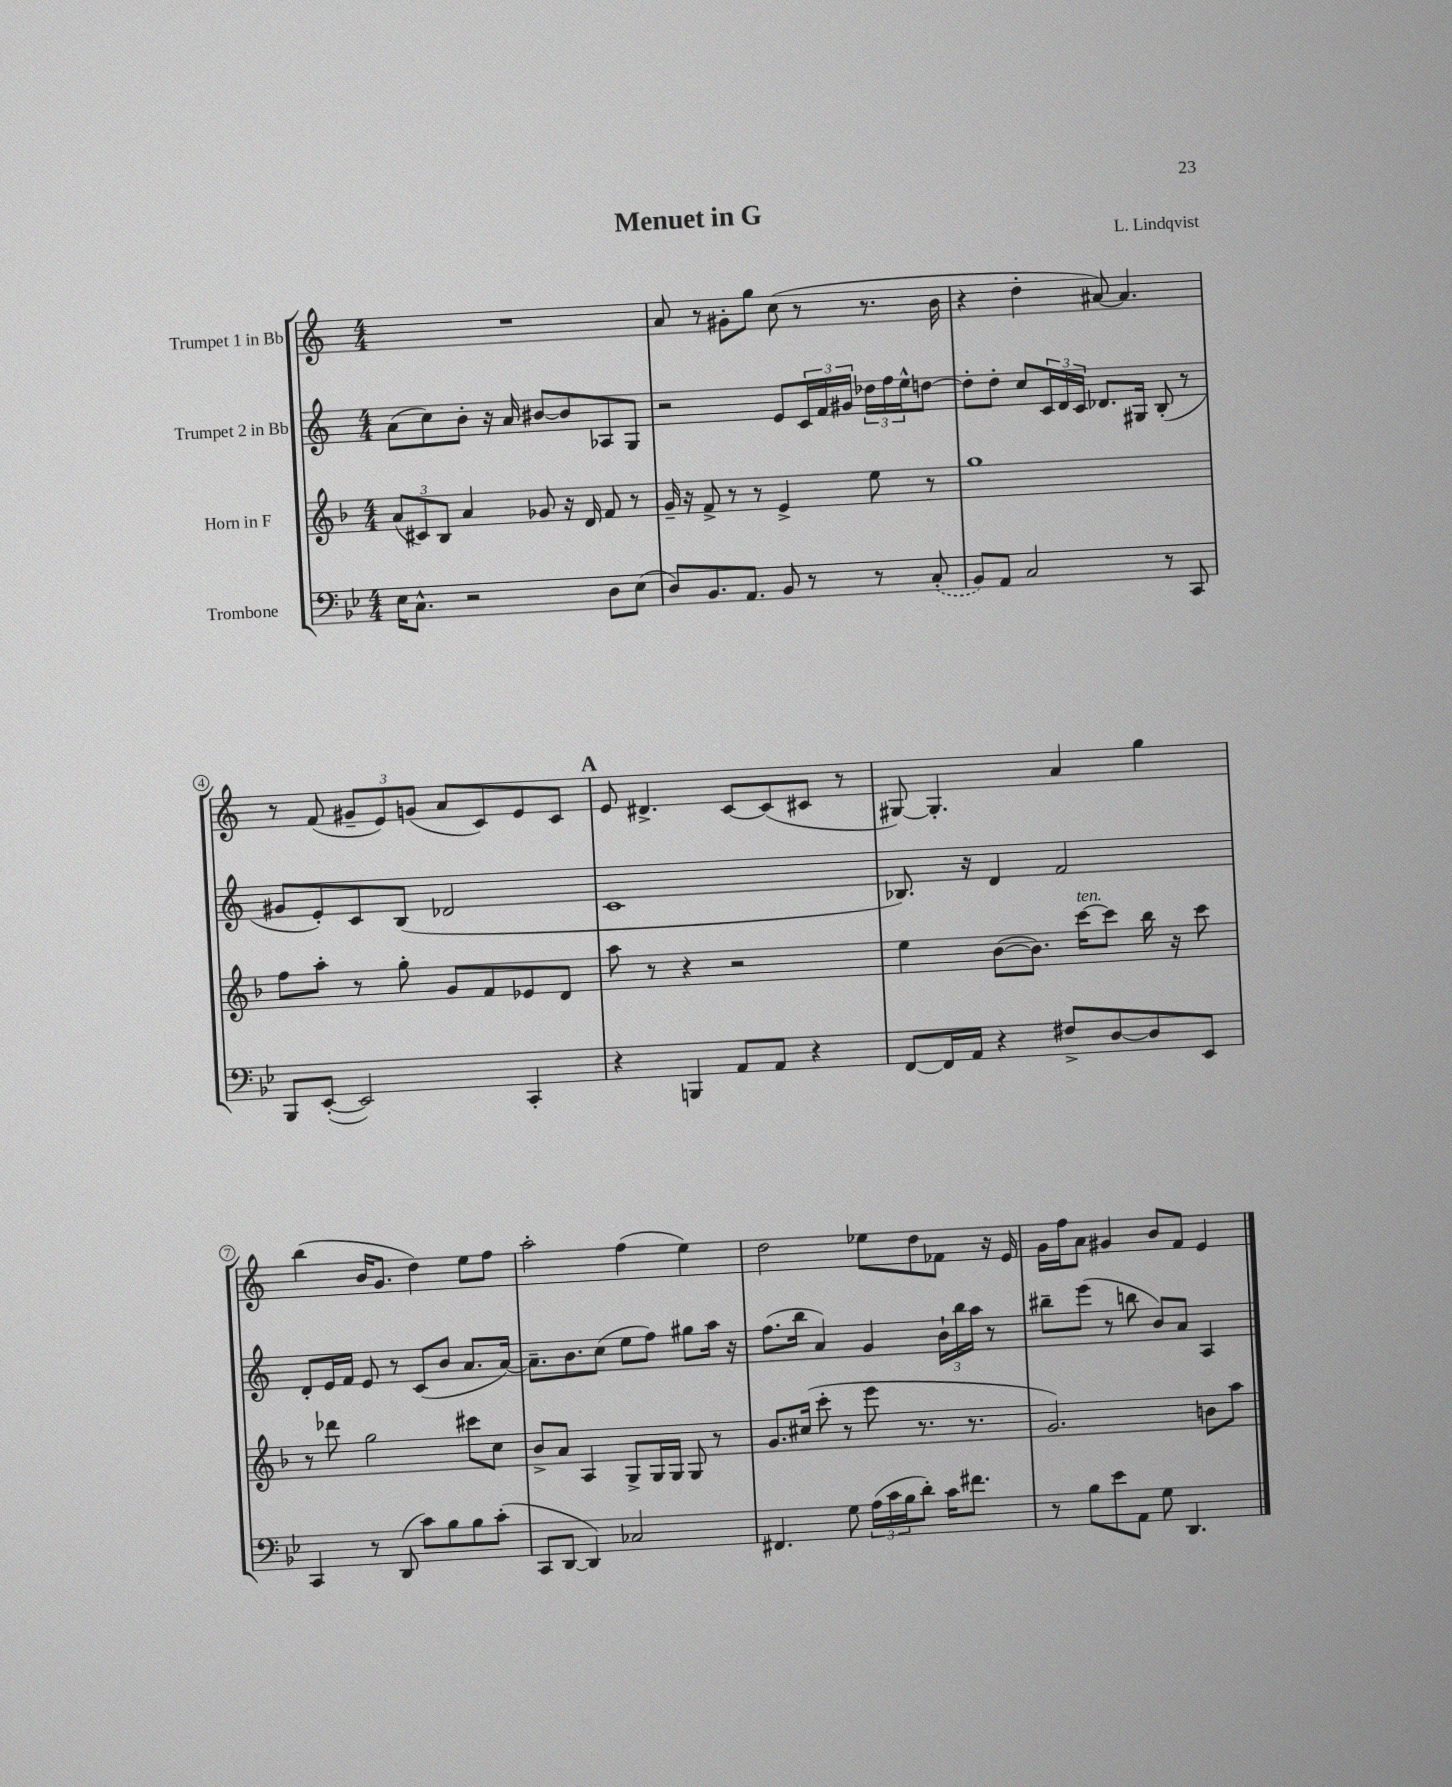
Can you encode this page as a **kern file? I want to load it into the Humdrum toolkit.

**kern	**kern	**kern	**kern
*part4	*part3	*part2	*part1
*staff4	*staff3	*staff2	*staff1
*I"Trombone	*I"Horn in F	*I"Trumpet 2 in Bb	*I"Trumpet 1 in Bb
*clefF4	*clefG2	*clefG2	*clefG2
*k[b-e-]	*k[b-]	*k[]	*k[]
*M4/4	*M4/4	*M4/4	*M4/4
=1	=1	=1	=1
16E-\KL	(12a/L	(8a\L	1r
8.C^^\J	.	.	.
.	12c#X/)	.	.
.	.	8cc\)	.
.	12B-/J	.	.
2r	4a/	8b'\J	.
.	.	16r	.
.	.	16a/	.
.	8g-X/	[8b#X/L	.
.	16r	8b#/]	.
.	16d/	.	.
8D\L	8f/	8A-X/	.
(8E-\J	8r	8G/J	.
=2	=2	=2	=2
8D/L)	16g~/	2r	8a/
.	16r	.	.
8.BB-/	8f^/	.	8r
.	8r	.	8g#X'\L
8.AA/J	.	.	.
.	8r	.	8gg\J
8BB-/	4e^/	8e/L	(8cc\
8r	.	24c/L	8r
.	.	24f/	.
.	.	24g#X/JJ	.
8r	8ee\	24dd-X\LL	8.r
.	.	24ff\	.
.	.	24ee^^\J	.
(8C'/	8r	[8ddn\J	.
.	.	.	16b\
=3	=3	=3	=3
8BB-/L)	1gg	8dd'\L]	4r
8AA/J	.	8dd'\J	.
2C/	.	8cc/L	4dd'\
.	.	24c/L	.
.	.	24d/	.
.	.	24c/JJ	.
.	.	8.d-X/L	[8a#X/)
.	.	.	4.a#/]
.	.	16G#X/Jk	.
8r	.	(8B'/	.
8CC/	.	8r	.
!!LO:LB:g=z
=4	=4	=4	=4
8BBB-/L	8ff\L	8g#X/L	8r
([8EE-'/J	8aa'\J	8e'/)	(8f/
2EE-/])	8r	8c/	12g#X~/L
.	.	.	12e/)
.	8gg'\	(8B/J	.
.	.	.	(12gn/J
.	8g/L	2d-X/	8a/L
.	8f/	.	8c/)
4CC'/	8e-X/	.	8e/
.	8d/J	.	8c/J
!!LO:REH:place=s1:t=A
=5	=5	=5	=5
4r	8aa\	1c	8e/
.	8r	.	4.d#X^/
4BBBn/	4r	.	.
8AA/L	2r	.	[8c/L
8AA/J	.	.	(8c/]
4r	.	.	8c#X/J
.	.	.	8r
=6	=6	=6	=6
[8FF/L	4ee\	8.B-X/)	[8G#X/)
16FF/L]	.	.	4.G#'/]
16AA/JJ	.	16r	.
4r	([8b-\L	4d/	.
.	8.b-\J])	.	.
8F#X^/L	.	2f/	4a/
!	!LO:TX:a:i:t=ten.	!	!
.	[16ccc\KL	.	.
[8D/	8ccc\J]	.	.
8D/]	16bb-\	.	4gg\
.	16r	.	.
8EE-/J	8ccc\	.	.
!!LO:LB:g=z
=7	=7	=7	=7
4CC/	8r	8d'/L	(4bb\
.	8ddd-X\	16e/L	.
.	.	16f/JJ	.
8r	2gg\	8e/	16b/KL
.	.	.	8.g/J
(8DD/	.	8r	.
8c\L)	.	(8c/L	4dd\)
8B-\	.	8b/J	.
8B-\	8ccc#X\L	8.a/L	8ee\L
(8c'\J	8cc\J	.	8ff\J
.	.	[16a/Jk)	.
=8	=8	=8	=8
8CC/L	8b-^/L	8.a~\L]	2aa'\
[8DD/J	8a/J	.	.
.	.	8.b\	.
4DD/])	4A/	.	.
.	.	(8cc\J	.
2C-X/	8G^/L	8ee\L	(4ff\
.	16G/L	8ff\J)	.
.	16G/JJ	.	.
.	8G/	8gg#X\L	4ee\)
.	8r	16aa\Jk	.
.	.	16r	.
=9	=9	=9	=9
4.FF#X/	8.g/L	(8.ff\L	2dd\
.	(16cc#X/Jk	16bb\Jk	.
.	8ccc'\	4a/)	.
8G\	8r	.	.
(24A\LL	8eee\	4g/	8ee-X\L
24c\	.	.	.
24B-\J	.	.	.
8d'\J)	8.r	.	8dd\
16c\KL	.	24b`\LL	8f-X\J
.	.	24bb\	.
8.f#X\J	8.r	.	.
.	.	24aa\JJ	.
.	.	8r	16r
.	.	.	16e/
=10	=10	=10	=10
8r	2.g/)	8bb#X~\L	16g\LL
.	.	.	16ff\J
8B-\L	.	(8eee\J	8a\J
8e-\	.	8r	4g#X/
8AA\J	.	8bbn\	.
8G\	.	8b/L)	8b/L
4.DD/	.	8a/J	8f/J
.	8bn\L	4A/	4e/
.	8aa\J	.	.
==	==	==	==
*-	*-	*-	*-
